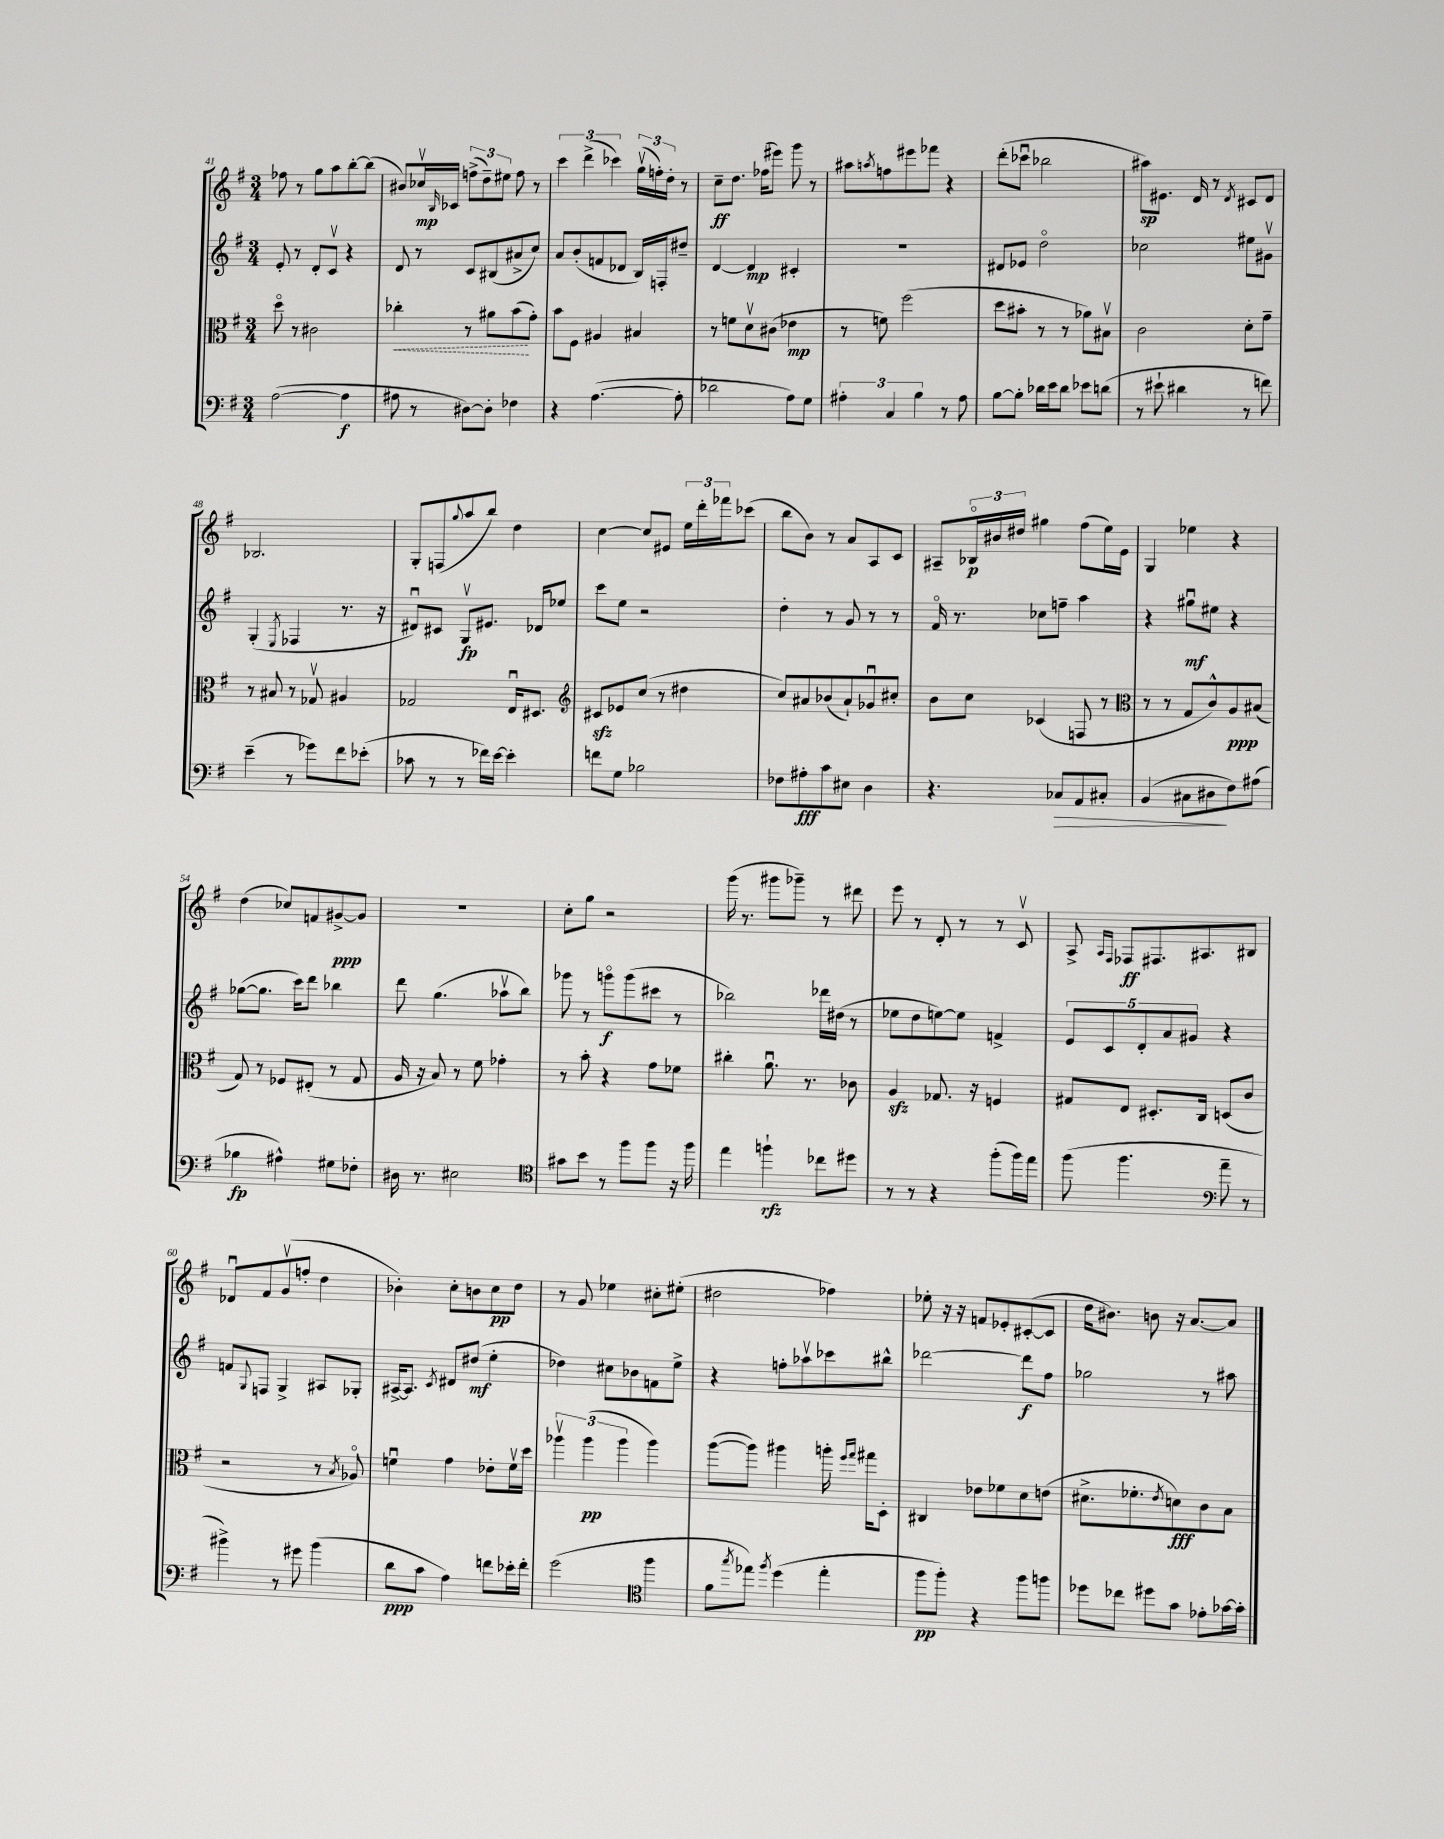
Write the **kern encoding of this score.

**kern	**kern	**kern	**kern
*staff4	*staff3	*staff2	*staff1
*clefF4	*clefC3	*clefG2	*clefG2
*k[f#]	*k[f#]	*k[f#]	*k[f#]
*M3/4	*M3/4	*M3/4	*M3/4
([2A	8ddo	8e'	8ff-
.	8r	8r	8r
.	2c#	8d'	8gg
.	.	8cv	8aa
4A]	.	4r	[8bb'
.	.	.	(8bb]
=	=	=	=
8A#	4cc-'	8d	8b#)
8r	.	8r	16cc-v
.	.	.	16qqB
.	.	.	16c-
[8D#)	8r	8c	(12ff^
.	.	.	12dd~)
8D#']	8a#	(8B#	.
.	.	.	12ee#
4F-	(8b	8a#^	8ff
.	8g')	8cc)	8r
=	=	=	=
4r	8b	8a	6ccc
.	8F#	(8b'	.
.	.	.	(6ddd^
([4.A	4A#	8f	.
.	.	.	6ccc-)
.	.	8d-	.
.	4B#	16B)	(24ggv
.	.	.	24ff')
.	.	16F'	.
.	.	.	24dd'
8A']	.	8dd#~	8r
=	=	=	=
2d-	8r	[4d	8cc~
.	8f	.	8.dd
.	8dv	4d]	.
.	.	.	(16ff-
.	(8c#	.	8eee#)
8A)	4e-	4c#'	8ggg
8G	.	.	8r
=	=	=	=
6A#'	8r	2.r	8aa#
.	.	.	8qaa
.	8f)	.	8ff
6C	.	.	.
.	(2ff#	.	8eee#
6B	.	.	.
.	.	.	8fff-
8r	.	.	4r
8A#	.	.	.
=	=	=	=
[8B	8dd	8d#	(8ddd'
8B']	8b#'	8e-	8ccc-u
16d-	8r	2ddo	2bb-
16e	.	.	.
8d-	8r	.	.
8e-	8a-)	.	.
(8d	8B#v	.	.
=	=	=	=
8r	2c	2cc-	8aa#)
8e#`	.	.	8.e#
4d#	.	.	.
.	.	.	16d
.	.	.	8r
.	.	.	8qd
8r	8d'	8ee#	8c#
8f)	8g~	8g#v	8d
=	=	=	=
(4e~	8r	(4G'	2.B-
.	8B#	.	.
.	.	8qE	.
8r	8r	4F-	.
8g-)	8G-v	.	.
8f#	4A#	8.r	.
(8e-'	.	.	.
.	.	16r	.
=	=	=	=
8c-	2G-	8d#u)	8G'
8r	.	8c#	(8F
.	.	.	8qqgg
8r	.	8Gv	8aa
16f-)	.	8.e#	8bb)
[16e	.	.	.
4e']	16Eu	.	4dd
.	8.D#	16d-	.
.	.	8ee-	.
=	=	=	=
*	*clefG2	*	*
8f	8c#	8ccc	[4cc
8G	8e-	8ee	.
2B-	(8cc	2r	8cc]
.	8r	.	8e#
.	4dd#	.	24ee
.	.	.	24ddd'
.	.	.	24fff-
.	.	.	(8ccc-
=	=	=	=
8F-	8cc)	4dd'	8bb
8A#'	8a#	.	8b)
8c	(8b-	8r	8r
8E#	8a#`)	8g	8a
4D	8g-u	8r	8A
.	8cc#'	8r	8c
=	=	=	=
4.r	8b	16f#o	8A#~
.	.	8.r	.
.	8cc	.	24B-o
.	.	.	24b#
.	.	.	24dd#
.	(4c-	8cc-	4gg#
8C-	.	8ff~	.
8AA	8F	4aa	(8ff#
8C#'	8r	.	16ee)
.	.	.	16e
=	=	=	=
*	*clefC3	*	*
(4BB	8r	4r	4G
.	8r	.	.
8C#	8G	8gg#u	4ee-
8D#	8c^^)	8ee#	.
8F#)	8A	4r	4r
(8A#	(8B#	.	.
=	=	=	=
4B-	8G)	([8gg-	(4dd
.	8r	8.gg-]	.
4A#^^)	8F-	.	8cc-)
.	.	16ccc)	.
.	(8E#'	8ddd	8f
8G#	8r	4bb-	[8g#^
8F-'	8G	.	8g#]
=	=	=	=
16D#	16A	8ddd	2.r
8.r	16r	.	.
.	8B)	(4.gg	.
2E#	8r	.	.
.	8f#	.	.
.	4g-'	8aa-v	.
.	.	8bb)	.
=	=	=	=
*clefC4	*	*	*
8g#	8r	8ggg-	8cc'
8b	8b'	8r	8gg
8r	4r	8gggo	2r
8ff#	.	(8ggg	.
8ff#	8g	8ccc#	.
16r	8f-	8r	.
16ff#	.	.	.
=	=	=	=
4ee	4cc#'	2bb-)	(16ggg
.	.	.	8.r
4ff`	8.au	.	8ggg#
.	.	.	8ggg-~)
.	8.r	.	.
8cc-	.	16ddd-	8r
.	.	(16dd#	.
8dd#	8c-	8r	8ddd#
=	=	=	=
8r	4A	8ee-	8eee
8r	.	8dd	8r
4r	8.G-	[8ee)	8d'
.	.	8ee]	8r
.	16r	.	.
(8ff#'	4F	4f^	8r
16ff#)	.	.	8cv
16ee	.	.	.
=	=	=	=
(8ff#	8G#	10e	8A^
.	.	10c	.
.	.	.	16qqA
.	.	.	16qqF#
4.ff#	8E	.	8F-
.	.	10d'	.
.	8.D#'	.	8.F#
.	.	10a	.
.	.	10g#	.
.	16C	.	8.A#
*clefF4	*	*	*
8a~	(8D	4r	.
8r	8c	.	8B#
=	=	=	=
4b#^)	2r	8f	8d-u
.	.	8qqG	.
.	.	8F	8f#
8r	.	4G^	(8gv
8g#	.	.	8ff'
(4b#	8r	8A#	4dd
.	8qB	.	.
.	8A-o)	8G-'	.
=	=	=	=
8d	4fu	[16A#^	4b-')
.	.	8.A#]	.
8c	.	.	.
.	.	8qc	.
4A)	4g	8d#	8cc'
.	.	(8dd#	8b
8f	8e-'	4ee'	8cc
16e-'	16fv	.	8dd
16f'	16dd	.	.
=	=	=	=
(2g	6aa-v	4dd-)	8r
.	.	.	8g
.	(6aa-	.	.
.	.	8cc#	4ee-
.	6aa-	.	.
.	.	8b-	.
*clefC4	*	*	*
4ff#	4aa-)	8f	8cc#'
.	.	8ee^	(8ee#'
=	=	=	=
8f#	([8aa	4r	2dd#
8qgg	.	.	.
8ee-)	8aa])	.	.
8qff#	.	.	.
(4dd	4aa#	8ff'	.
.	.	8aa-v	.
4ee-'	16aa'	8ccc-	4ff-)
.	16qqff#	.	.
.	16qqgg	.	.
.	16gg#	.	.
.	8D'	8bb#^^	.
=	=	=	=
8ff#	4C#	[2ddd-	8ee-'
8ff#')	.	.	16r
.	.	.	16r
4r	8e-	.	8f
.	8f-	.	8e-'
8ff#	8d	8ddd-]	([8c#'
8ff	(8e	8ff#	8c#]
=	=	=	=
8dd-	8.d#^	2gg-	16dd
.	.	.	8.b#)
8cc-	.	.	.
.	8.f-'	.	.
8dd#	.	.	8b
.	8qe	.	.
8g	8d)	.	16r
.	.	.	[8.a
8e-'	8c	8r	.
[16g-	8B	8aa#	8a]
16g-']	.	.	.
==	==	==	==
*-	*-	*-	*-
